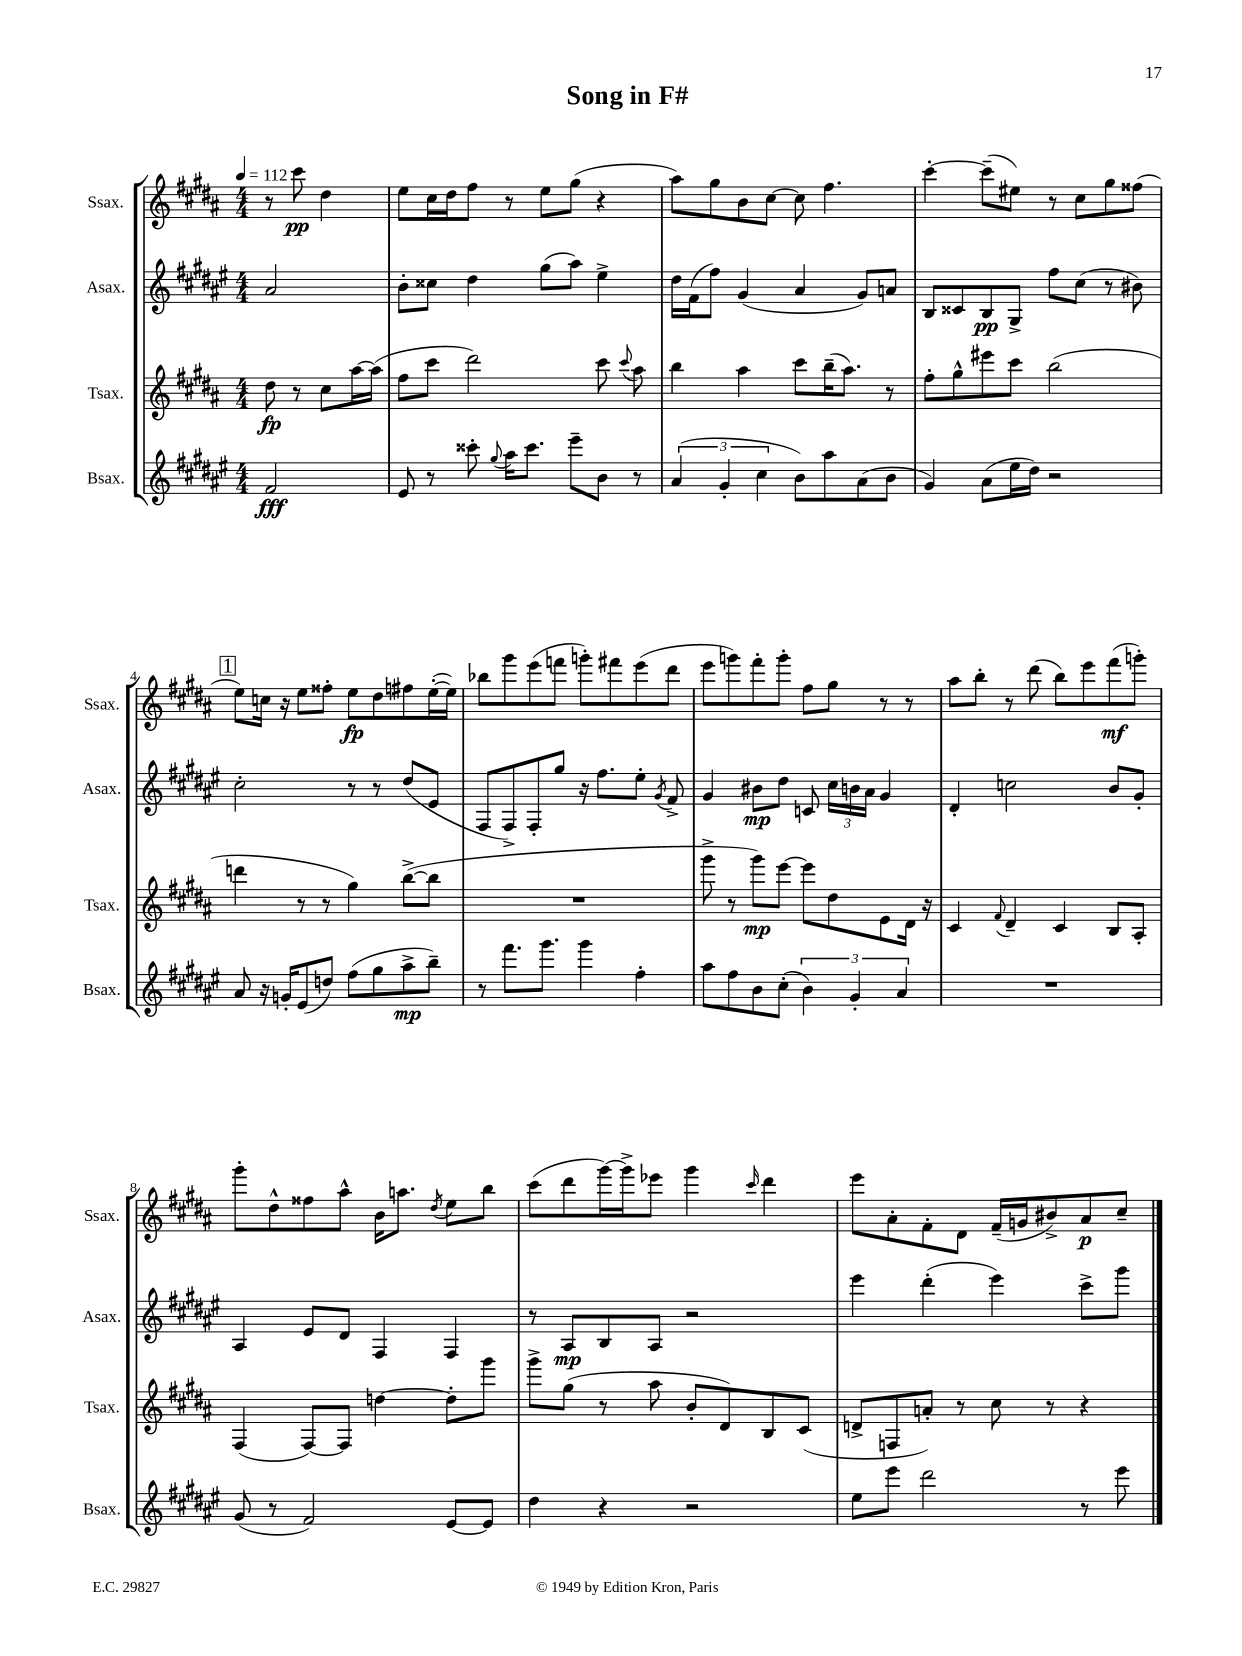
\header { title = "Song in F#" }
<<
\new StaffGroup <<
\new Staff = "s0" \with { instrumentName = "Ssax." shortInstrumentName = "Ssax." } {
    \clef treble \key b \major \numericTimeSignature \time 4/4 \partial 2 \tempo 4 = 112
    \autoBeamOff r8 cis'''8\pp dis''4 |
    e''8[ cis''16 dis''16 fis''8] r8 e''8[ gis''8]( r4 |
    ais''8[) gis''8 b'8 cis''8]~ cis''8 fis''4. |
    cis'''4~-. cis'''8[--( eis''8]) r8 cis''8[ gis''8 fisis''8]( |
    \mark \markup { \box "1" } e''8[) c''16] r16 e''8[ fisis''8]-. e''8[\fp dis''8 fis''8 e''16~-.( e''16]) |
    bes''8[ gis'''8 e'''8( f'''8] g'''8[-.) fis'''8 e'''8( dis'''8] |
    e'''8[ g'''8) fis'''8-. g'''8]-. fis''8[ gis''8] r8 r8 |
    ais''8[ b''8]-. r8 dis'''8( b''8[) e'''8 fis'''8\mf( g'''8]-.) |
    gis'''8[-. dis''8-^ fisis''8 ais''8]-^ b'16[ a''8.] \acciaccatura { dis''8 } e''8[ b''8] |
    cis'''8[( dis'''8 gis'''16~) gis'''16-> ees'''8] gis'''4 \grace { cis'''16 } dis'''4 |
    e'''8[ ais'8-. fis'8-. dis'8] fis'16[--( g'16 bis'8->) ais'8\p cis''8]-- \bar "|." |
}
\new Staff = "s1" \with { instrumentName = "Asax." shortInstrumentName = "Asax." } {
    \clef treble \key fis \major \numericTimeSignature \time 4/4 \partial 2
    \autoBeamOff ais'2 |
    b'8[-. cisis''8] dis''4 gis''8[( ais''8]) eis''4-> |
    dis''16[ fis'16( fis''8]) gis'4( ais'4 gis'8[) a'8] |
    b8[ cisis'8 b8\pp gis8]-> fis''8[ cis''8]( r8 bis'8) |
    \mark \markup { \box "1" } cis''2-. r8 r8 dis''8[( eis'8] |
    fis8[ fis8->) fis8-. gis''8] r16 fis''8.[ eis''8]-. \acciaccatura { gis'8 } fis'8-> |
    gis'4 bis'8[\mp dis''8] c'8 \tuplet 3/2 { cis''16[ b'16 ais'16] } gis'4 |
    dis'4-. c''2 b'8[ gis'8]-. |
    ais4 eis'8[ dis'8] fis4 fis4 |
    r8 ais8[\mp b8 ais8] r2 |
    eis'''4 dis'''4-.( eis'''4) cis'''8[-> gis'''8] \bar "|." |
}
\new Staff = "s2" \with { instrumentName = "Tsax." shortInstrumentName = "Tsax." } {
    \clef treble \key b \major \numericTimeSignature \time 4/4 \partial 2
    \autoBeamOff dis''8\fp r8 cis''8[ ais''16~ ais''16]( |
    fis''8[ cis'''8] dis'''2) cis'''8 \appoggiatura { cis'''8 } ais''8 |
    b''4 ais''4 cis'''8[ b''16--( ais''8.]) r8 |
    fis''8[-. gis''8-^ eis'''8 cis'''8] b''2( |
    \mark \markup { \box "1" } d'''4 r8 r8 gis''4) b''8[~->( b''8] |
    R1 |
    gis'''8-> r8 gis'''8[\mp) e'''8]~ e'''8[ dis''8 e'8 dis'16] r16 |
    cis'4 \appoggiatura { fis'8 } dis'4-- cis'4 b8[ ais8]-. |
    fis4( fis8[~) fis8] d''4~ d''8[-. gis'''8] |
    gis'''8[-> gis''8]( r8 ais''8 b'8[-. dis'8) b8 cis'8]( |
    d'8[-> f8 a'8]-.) r8 cis''8 r8 r4 \bar "|." |
}
\new Staff = "s3" \with { instrumentName = "Bsax." shortInstrumentName = "Bsax." } {
    \clef treble \key fis \major \numericTimeSignature \time 4/4 \partial 2
    \autoBeamOff fis'2\fff |
    eis'8 r8 cisis'''8-. \appoggiatura { gis''8 } ais''16[ cisis'''8.] eis'''8[-- b'8] r8 |
    \tuplet 3/2 { ais'4( gis'4-. cis''4 } b'8[) ais''8 ais'8( b'8] |
    gis'4) ais'8[( eis''16 dis''16]) r2 |
    \mark \markup { \box "1" } ais'8 r16 g'16[-. eis'8( d''8]) fis''8[( gis''8 ais''8->\mp b''8]--) |
    r8 fis'''8.[ gis'''8.] gis'''4 fis''4-. |
    ais''8[ fis''8 b'8 cis''8]-.( \tuplet 3/2 { b'4) gis'4-. ais'4 } |
    R1 |
    gis'8( r8 fis'2) eis'8[~ eis'8] |
    dis''4 r4 r2 |
    eis''8[ eis'''8] dis'''2 r8 eis'''8 \bar "|." |
}
>>
>>
